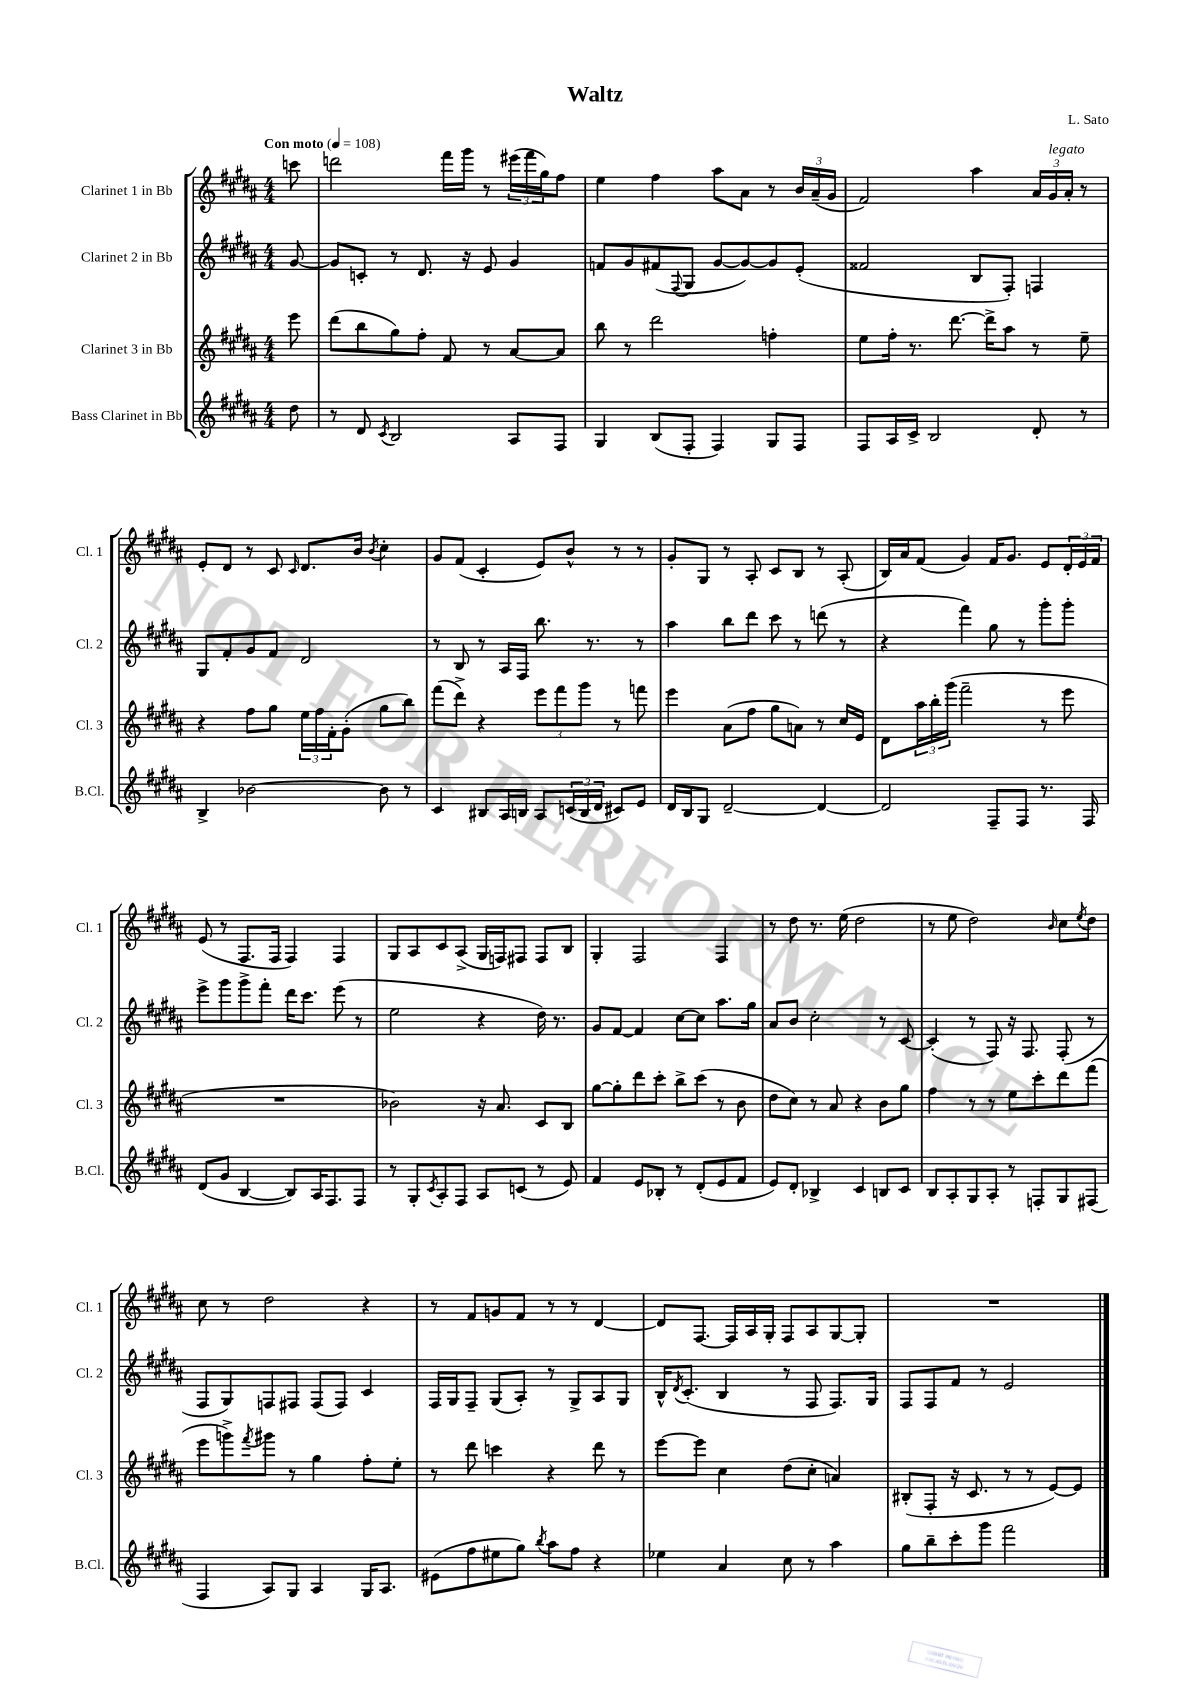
\header { title = "Waltz" composer = "L. Sato" }
<<
\new StaffGroup <<
\new Staff = "s0" \with { instrumentName = "Clarinet 1 in Bb" shortInstrumentName = "Cl. 1" } {
    \clef treble \key b \major \numericTimeSignature \time 4/4 \partial 8 \tempo "Con moto" 4 = 108
    c'''8 |
    d'''2 fis'''16 gis'''16 r8 \tuplet 3/2 { eis'''16( fis'''16 gis''16) } fis''8 |
    e''4 fis''4 ais''8 ais'8 r8 \tuplet 3/2 { b'16 ais'16--( gis'16 } |
    fis'2) ais''4 \tuplet 3/2 { ais'16 gis'16^\markup { \italic "legato" } ais'16-. } r8 |
    e'8-. dis'8 r8 cis'8 \grace { cis'16 } dis'8. b'16 \acciaccatura { b'8 } cis''4-. |
    gis'8 fis'8( cis'4-. e'8) b'8-^ r8 r8 |
    gis'8-. gis8 r8 ais8-. cis'8 b8 r8 ais8-.( |
    b16) ais'16 fis'8( gis'4) fis'16 gis'8. e'8 \tuplet 3/2 { dis'16-. e'16 fis'16 } |
    e'8( r8 fis8. fis16 fis4) fis4 |
    gis8 ais8 cis'8 ais8->( gis16 f16) fis8 fis8 b8 |
    gis4-. fis2 fis4 |
    r8 dis''8 r8. e''16( dis''2 |
    r8 e''8 dis''2) \grace { b'16 } cis''8 \acciaccatura { e''8 } dis''8 |
    cis''8 r8 dis''2 r4 |
    r8 fis'8 g'8 fis'8 r8 r8 dis'4~ |
    dis'8 fis8.~ fis16 ais16 gis16-. fis8 ais8 gis8~ gis8-. |
    R1 \bar "|." |
}
\new Staff = "s1" \with { instrumentName = "Clarinet 2 in Bb" shortInstrumentName = "Cl. 2" } {
    \clef treble \key b \major \numericTimeSignature \time 4/4 \partial 8
    gis'8~ |
    gis'8 c'8-. r8 dis'8. r16 e'8 gis'4 |
    f'8 gis'8 fis'8( \appoggiatura { fis8 } gis8 gis'8~ gis'8~) gis'8 e'8-.( |
    fisis'2 b8 fis8-.) f4 |
    gis8 fis'8-. gis'8 fis'8 dis'2 |
    r8 b8 r8 ais16 fis16 b''8. r8. r8 |
    ais''4 b''8 dis'''8 cis'''8 r8 d'''8( r8 |
    r4 fis'''4) gis''8 r8 gis'''8-. gis'''8-. |
    e'''8-> gis'''8 gis'''8-> fis'''8-. dis'''16 cis'''8. e'''8( r8 |
    e''2 r4 dis''16) r8. |
    gis'8 fis'8~ fis'4 cis''8~ cis''8 ais''8. gis''16 |
    ais'8 b'8 cis''2-. r8 cis'8~ |
    cis'4-.( r8 fis8) r16 fis8. fis8-.( r8 |
    fis8 gis8) f8 fis8 fis8( fis8) cis'4 |
    fis16 gis16 fis8-- gis8( ais8-.) r8 gis8-> ais8 gis8 |
    b16-^ \acciaccatura { dis'8 } cis'8.-.( b4 r8 fis8 fis8.) gis16 |
    fis8 fis8 fis'8 r8 e'2 \bar "|." |
}
\new Staff = "s2" \with { instrumentName = "Clarinet 3 in Bb" shortInstrumentName = "Cl. 3" } {
    \clef treble \key b \major \numericTimeSignature \time 4/4 \partial 8
    e'''8 |
    dis'''8( b''8 gis''8) fis''8-. fis'8 r8 ais'8~ ais'8 |
    b''8 r8 dis'''2 f''4-. |
    e''8 fis''16-. r8. dis'''8.~ dis'''16-> ais''8 r8 e''8-- |
    r4 fis''8 gis''8 \tuplet 3/2 { e''16 fis''16 fis'16-. } gis'8-.( gis''8 b''8) |
    fis'''8( dis'''8->) r4 \tuplet 3/2 { e'''8 fis'''8 gis'''8 } r8 f'''8 |
    e'''4 ais'8( fis''8 gis''8 a'8) r8 cis''16 e'16 |
    dis'8 \tuplet 3/2 { ais''16 b''16-. gis'''16( } fis'''2-- r8 e'''8 |
    R1 |
    bes'2) r16 ais'8. cis'8 b8 |
    gis''8~ gis''8-. dis'''8 cis'''8-. b''8-> cis'''8( r8 b'8 |
    dis''8 cis''8) r8 ais'8 r4 b'8 gis''8 |
    fis''4 r8 r8 e''8 cis'''8-. dis'''8 fis'''8( |
    e'''8 g'''8->) \acciaccatura { fis'''8 } gis'''8 r8 gis''4 fis''8-. e''8-. |
    r8 dis'''8 c'''4 r4 dis'''8 r8 |
    e'''8~ e'''8 cis''4 dis''8( cis''8-. a'4) |
    bis8-.( fis8-. r16 cis'8. r8 r8 e'8~) e'8 \bar "|." |
}
\new Staff = "s3" \with { instrumentName = "Bass Clarinet in Bb" shortInstrumentName = "B.Cl." } {
    \clef treble \key b \major \numericTimeSignature \time 4/4 \partial 8
    dis''8 |
    r8 dis'8 \acciaccatura { cis'8 } b2 ais8 fis8 |
    gis4 b8( fis8-. fis4) gis8 fis8 |
    fis8 ais16 cis'16-> b2 dis'8-. r8 |
    b4-> bes'2~ bes'8 r8 |
    cis'4 bis8 ais16 b16 ais8 \tuplet 3/2 { c'16( b16 dis'16 } cis'8) e'8 |
    dis'16 b16 gis8 dis'2~-- dis'4~ |
    dis'2 fis8-- fis8 r8. fis16 |
    dis'8( gis'8 b4~ b8) ais16 fis8. fis8 |
    r8 gis8-. \acciaccatura { cis'8 } ais8-. fis8 ais8 c'8( r8 e'8) |
    fis'4 e'8 bes8-. r8 dis'8-.( e'8 fis'8 |
    e'8) dis'8-. bes4-> cis'4 b8 cis'8 |
    b8 ais8-. gis8 ais8-. r8 f8-. gis8 fis8( |
    fis4 ais8) gis8 ais4 gis16 ais8. |
    eis'8( fis''8 eis''8 gis''8) \acciaccatura { b''8 } ais''8 fis''8 r4 |
    ees''4 ais'4 cis''8 r8 ais''4 |
    gis''8 b''8-- cis'''8-. gis'''8 fis'''2 \bar "|." |
}
>>
>>
\layout { \context { \Score \remove "Bar_number_engraver" } }
